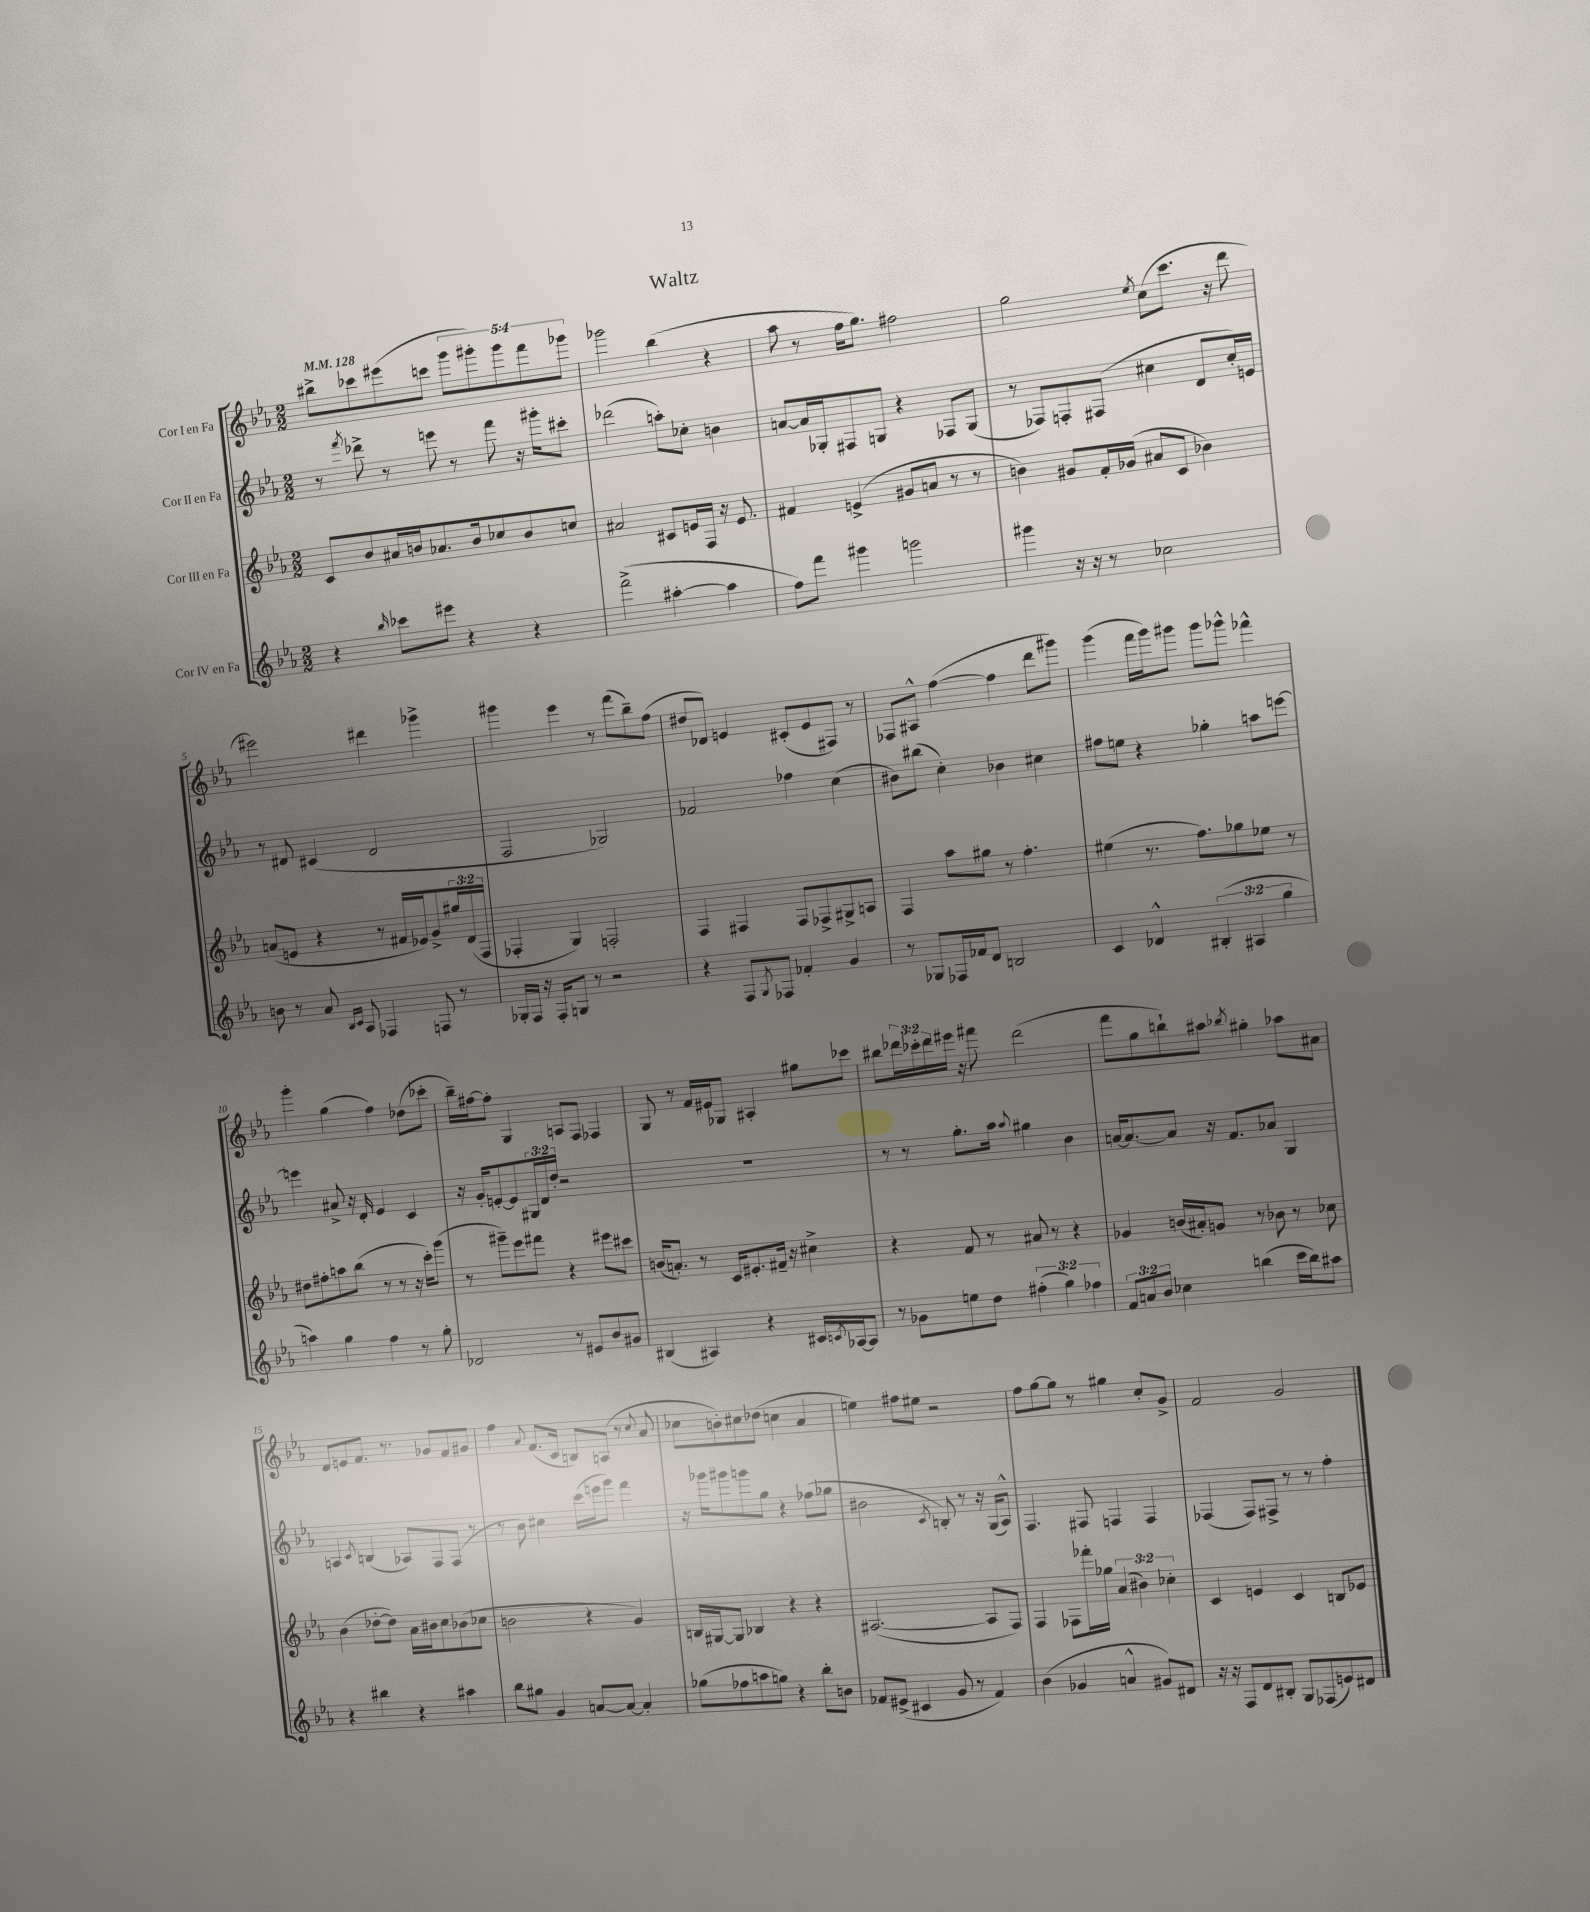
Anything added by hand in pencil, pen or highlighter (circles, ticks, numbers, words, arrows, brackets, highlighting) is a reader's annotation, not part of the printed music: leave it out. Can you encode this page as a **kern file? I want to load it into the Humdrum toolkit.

**kern	**kern	**kern	**kern
*part4	*part3	*part2	*part1
*staff4	*staff3	*staff2	*staff1
*I"Cor IV en Fa	*I"Cor III en Fa	*I"Cor II en Fa	*I"Cor I en Fa
*clefG2	*clefG2	*clefG2	*clefG2
*k[b-e-a-]	*k[b-e-a-]	*k[b-e-a-]	*k[b-e-a-]
*M2/2	*M2/2	*M2/2	*M2/2
*MM128	*MM128	*MM128	*MM128
=1	=1	=1	=1
4r	8c/L	8r	8bb#X^\L
.	.	8qfff/	.
.	8b-/	8ddd-X^\	8ccc-X\
16qqbb-/	.	.	.
8ccc-X\L	16a#X/L	8r	(8eee#X\
.	16bn/J	.	.
8eee#X\J	8.a-X/	8eeen\	8cccn\J
4r	.	8r	10ggg\L
.	16b/k	.	.
.	.	.	10ggg#X'\)
.	8cc-X/	8fff\	.
.	.	.	10ggg#\
4r	8b/	16r	.
.	.	.	10fff\
.	.	16ggg#X'\KL	.
.	8ccn/J	8ccc#X'\J	.
.	.	.	10ggg-X\J
=2	=2	=2	=2
(2fff^\	2a#X/	(2ddd-X\	2ggg-X\
[4aa#X'\	8c#X/L	8aan'\L)	(4bb-\
.	16en/L	8cc-X'\J	.
.	16F/JJ	.	.
4aa#\]	16r	4bn\	4r
.	8.e/	.	.
=3	=3	=3	=3
8ff\L)	4f#X/	[8an/L	8aa-\
8fff\J	.	16a/L]	8r
.	.	16G-X'/J	.
4ggg#X\	(4en^/	8F#X/	16ff\KL
.	.	.	8.gg\J)
.	.	8Gn/J	.
2gggn\	8g#X/L	4r	2ff#X\
.	8an/J	.	.
.	8r	8F-X/L	.
.	8r	(8G/J	.
=4	=4	=4	=4
4ggg#X\	4bn\)	8r	2gg\
.	.	8F-X/L)	.
16r	8g#X/L	8Fn'/	.
16r	.	.	.
8r	16f'/L	(8F#X/J	.
.	(16g-X/JJ	.	.
.	.	.	8qee-/
2cc-X\	8a#X/L	4cc#X\	(8cc\L
.	8c/J	.	8.ccc\J
.	4b-X\)	8d/L	.
.	.	.	16r
.	.	16cc#'/L)	8ddd\
.	.	16en/JJ	.
!!LO:LB:g=z
=5	=5	=5	=5
8bn\	(8an/L	8r	2eee#X\)
8r	8en/J	8d#X/	.
8a-/	4r	(4c#X/	.
16qqB-/LL	.	.	.
16qqc/JJ	.	.	.
8A-/	.	.	.
4F-X/	8r	2d#/	4ddd#X\
.	16f#X/LL	.	.
.	16e-X/J)	.	.
8Fn/	8g^/	.	4ggg-X^\
8r	24gg#X/L	.	.
.	(24d/	.	.
.	24F/JJ	.	.
=6	=6	=6	=6
16G-X'/LL	4F-X'/	2F/	4ggg#X\
16F/JJ	.	.	.
16r	.	.	.
16F'/KL	.	.	.
8Gn/J	4G/)	.	4eee-\
8r	.	.	.
2r	2Fn'/	2G-X/)	8r
.	.	.	(8fff\L
.	.	.	8bb-~\)
.	.	.	(8ff\J
=7	=7	=7	=7
4r	4F/	2f-X/	8dd#X/L
.	.	.	8d-X/J)
8F/L	4F#X/	.	4en/
8qG/	.	.	.
8F-X/J	.	.	.
4f-X'/	8F#/L	4ff-X\	(8c#X'/L
.	8F-X^/	.	8e/
4g/	8G#X^/	(4cc\	8F#X/J)
.	8An/J	.	8r
=8	=8	=8	=8
8r	4F/	8b#X\L)	8F-X/L
8G-X/L	.	(8bb#X\J	8A#X^^/J
16F-X/L	8aa-\L	4cc'\)	([4ff\
16f-X/J	.	.	.
8d/J	8gg#X\J	.	.
2Bn/	8r	4b-X\	4ff\]
.	4.ff'\	.	.
.	.	4cc#X\	8ddd\L
.	.	.	8ggg#X\J)
=9	=9	=9	=9
4c/	(4ee#X\	8ff#X\L	(4ggg\
.	.	8een\J	.
4d-X^^/	8.r	4r	16fff\LL
.	.	.	16ggg\J)
.	.	.	8ggg#X\J
.	8.ff\L)	.	.
(6B#X'/	.	4gg-X'\	8ggg#\L
.	8gg-X\	.	8ggg-X^^\J
6A#X/	.	.	.
.	8ee-X\J	8aan\L	4fff-X^^\
6gg\	.	.	.
.	8r	[8eeen\J	.
!!LO:LB:g=z
=10	=10	=10	=10
4aan\)	8dd#X\L	4eeen\]	4ggg'\
.	8ff#X'\	.	.
4gg\	8aan\	8a#X^/	(4gg\
.	(8bb-\J	16r	.
.	.	16d'/	.
4ff\	8r	4e-/	4ff\)
.	8r	.	.
8r	16r	4c/	(8dd-X\L
.	16ccc'\KL)	.	.
8gg'\	(8ggg\J	.	8ccc-X'\J
=11	=11	=11	=11
2d-X/	8r	16r	16bb-~\LL)
.	.	16g'/KL	[16ff#X\J
.	8ggg#X~\L)	[8en'/	8ff#'\J]
.	8eee-\	8e/]	4G/
.	8fff#X\J	24G#X/L	.
.	.	24d/	.
.	.	24dd'/JJ	.
8r	4r	2r	8An/L
8e#X/L	.	.	8F/J
8b-/	8eee#X\L	.	4F-X/
8g#X/J	8ccc#X\J	.	.
=12	=12	=12	=12
(4B#X/	(16bn/KL	1r	8G/
.	8.an'/J)	.	.
.	.	.	8r
4A#X/)	8r	.	16f/LL
.	.	.	16e#X/J
.	16c/KL	.	8G-X/J
.	8.e#X'/	.	.
4r	.	.	4A#X'/
.	16f#X~/Jk	.	.
.	16r	.	.
16c#X/LL	4cc#X^\	.	8gg#X\L
8qcn/	.	.	.
[16A-X/J	.	.	.
8A-/J]	.	.	8ccc-X\J
=13	=13	=13	=13
8r	4r	8r	8bb#X\L
8g-X\L	.	8r	24ddd-X\L
.	.	.	24ccc-X'\
.	.	.	24ddd-\
8een\	8f/	8.gg'\L	16eee#X\JJ
.	.	.	16r
8dd\J	8r	.	8fff#X\
.	.	16aa-\Jk	.
.	.	8qqaa-/	.
(6ff#X'\	8a#X/	4gg#X\	(2ddd-\
.	8r	.	.
6gg\)	.	.	.
.	4r	4b-\	.
6ff-X\	.	.	.
=14	=14	=14	=14
12f/L	4g-X/	[16an/KL	8fff\L
.	.	8.a/_	.
12an/	.	.	.
.	.	.	8gg\
12b-/J	.	.	.
4cc-X\	(16bn/LL	8a/J]	8bbn`\)
.	16a#X'/J)	.	.
.	8gn/J	16r	8aa#X\J
.	.	8.f/L	.
.	.	.	8qbb-X/
(4bbn\	8r	.	4gg#X'\
.	8b-X\	8a-X/J	.
16ccc\LL	8r	4G/	8aa-X\L
16bb\J)	.	.	.
8aa#X\J	8cc-X\	.	8a#X\J
!!LO:LB:g=z
=15	=15	=15	=15
4r	(4b-\	4An/	8d/L
.	.	.	8en/
.	.	8qc/	.
4bb#X\	[8dd-X'\L	(4Bn/	8.f/J
.	8dd-\J])	.	.
.	.	.	8.r
4r	16a-\LL	8A-X/L)	.
.	16b#X\J	.	.
.	8cc\	8F/	8g-X/L
4aa#X\	(8b-X\	(8F/J	8f/
.	8cc-X\J	8r	8g#X/J
=16	=16	=16	=16
8bb-\L	2bn\	8r	4ff\
8gg#X\J	.	8b-\)	.
.	.	.	8qqa-/
4g/	.	4cc#X\	(8.f/L
.	.	.	16c/Jk
[8an/L	4r	(16ccc\LL	8Bn/L)
.	.	16eeen\J	.
8a/J_	.	8ggg\J)	(8An/J
4a'/]	4g/)	4fff\	8r
.	.	.	8qqcc/
.	.	.	8a-/
=17	=17	=17	=17
(8gg-X\L	16Bn/LL	16r	8cc-X\L
.	[16G#X/J	16ggg-X\KL	.
8ff-X\	8G#/J]	8ggg#X\	8bn'\)
8aan\	4B-X/	8gggn\	8cc#X\
8ggn\J)	.	8gg\J	(8dd-X\J
4r	4r	4r	4ccn\
8bb-'\L	4r	(8ff-X\L	4a-/
8bn\J	.	8gg-X\J	.
=18	=18	=18	=18
8f-X/L	([2.A#X/	2b#X\	4een\)
(8e#X^/J	.	.	.
4c#X/	.	.	8ff#X\L
.	.	.	8ee#X\J
.	.	8qc/	.
8g/	.	8Bn'/)	2r
8r	.	8r	.
4f-/)	8A#/L]	16r	.
.	.	(16G/KL	.
.	8F/J)	8A-^^/J)	.
=19	=19	=19	=19
(4b-\	4F/	4.F/	8ff\L
.	.	.	[8gg\
4g-X/	8F-X\L	.	8gg\J]
.	16fff-X'\L	8F#X/	8r
.	16gg-X\JJ	.	.
4an^^/	(6a-/	4Fn/	4gg#X\
.	6b#X\)	.	.
8g#X/L)	.	4F/	8cc'/L
.	6cc-X'\	.	.
8d#X/J	.	.	8g^/J
=20	=20	=20	=20
16r	4c/	(4F-X/	2f/
16r	.	.	.
8F/L	.	.	.
8d/	4en/	8F-/L)	.
8B#X'/J	.	8F#X^/J	.
8G/L	4c/	8r	2g/
(8F-X/	.	8r	.
8en/)	8Bn/L	4ff'\	.
8d#X/J	8e-X/J	.	.
==	==	==	==
*-	*-	*-	*-
